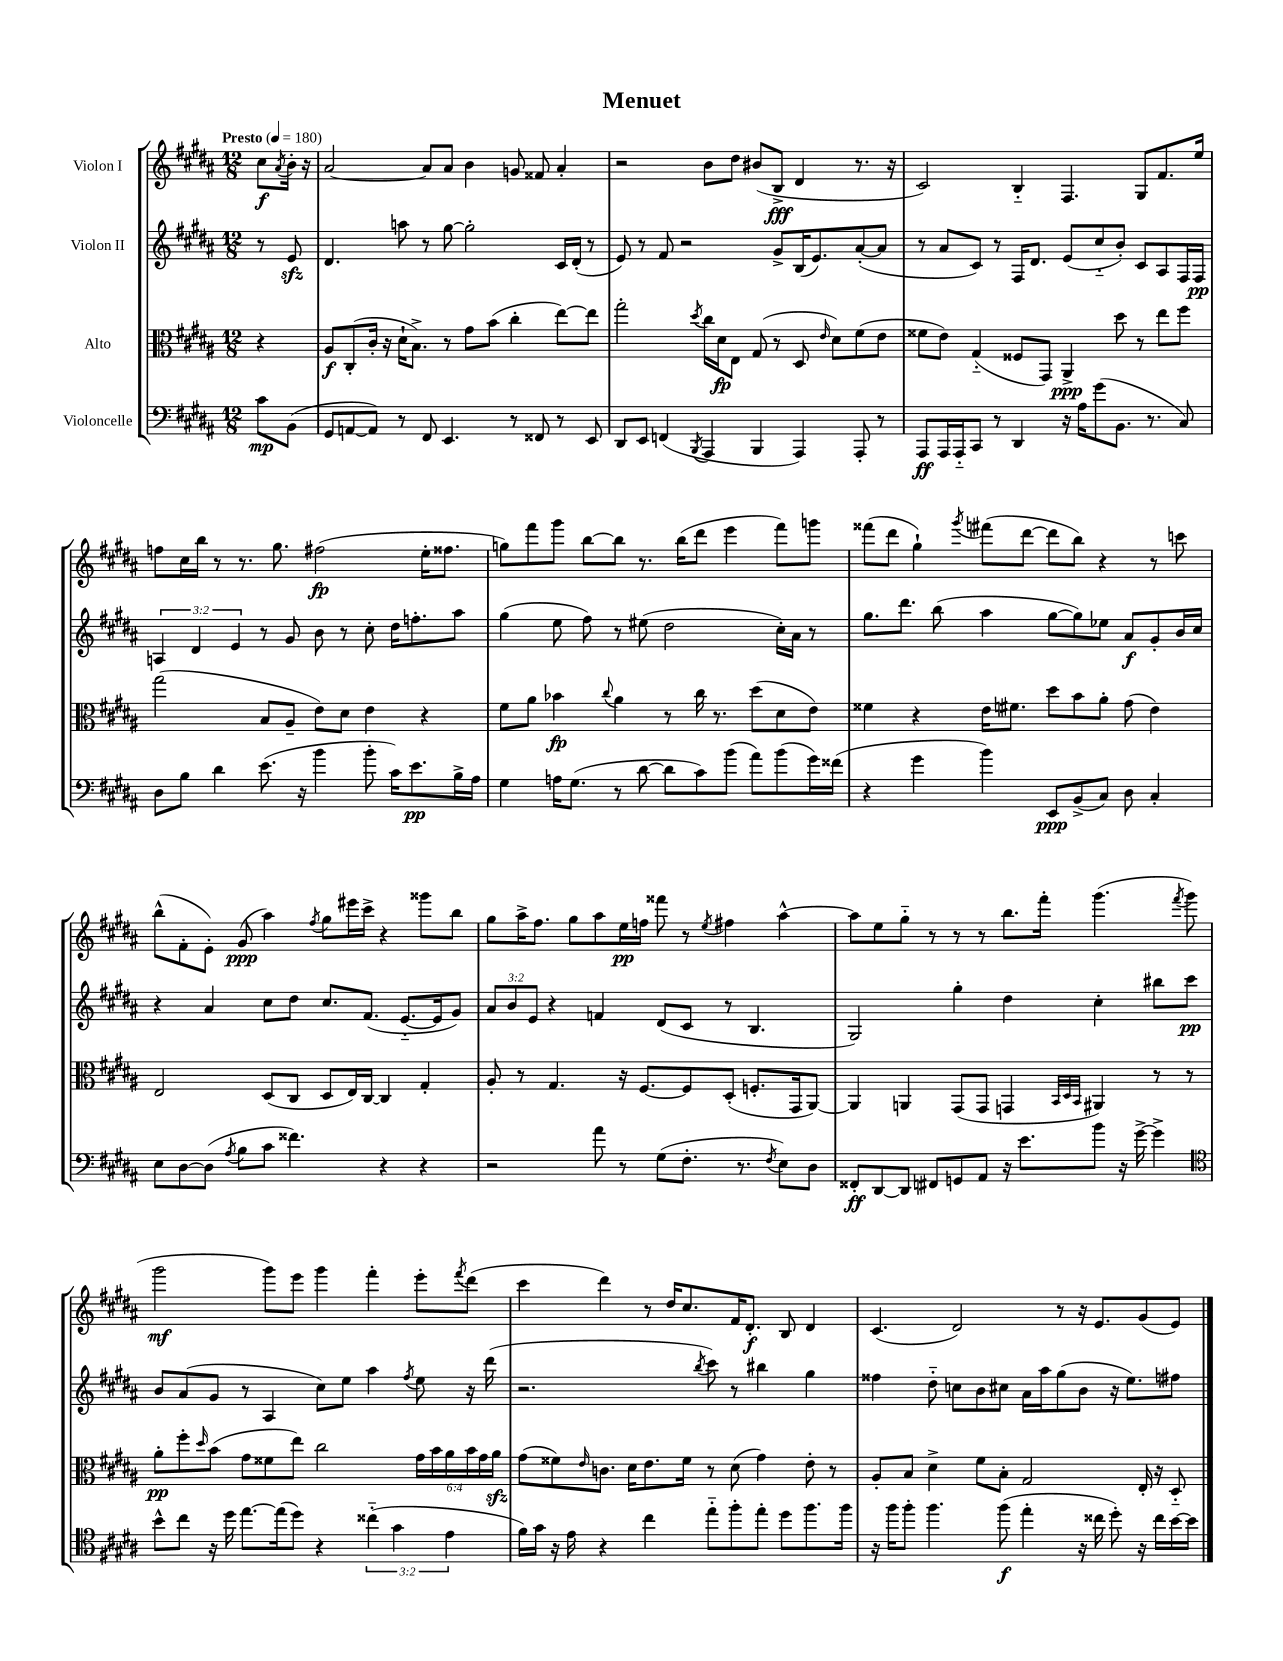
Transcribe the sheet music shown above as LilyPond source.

\header { title = "Menuet" }
<<
\new StaffGroup <<
\new Staff = "s0" \with { instrumentName = "Violon I" } {
    \clef treble \key b \major \numericTimeSignature \time 12/8 \partial 4 \tempo "Presto" 4 = 180
    cis''8\f \acciaccatura { ais'8 } b'16-. r16 |
    ais'2~ ais'8 ais'8 b'4 g'8 fisis'8 ais'4-. |
    r2 b'8 dis''8 bis'8( b8->\fff dis'4 r8. r16 |
    cis'2) b4-_ fis4. gis8 fis'8. e''16 |
    f''8 cis''16 b''16 r8 r8. gis''8. fis''2\fp( e''16-. fisis''8. |
    g''8) fis'''8 gis'''8 b''8~ b''8 r8. b''16( dis'''8 e'''4 fis'''8) g'''8 |
    fisis'''8( dis'''8 gis''4-!) \acciaccatura { gis'''8 } fis'''8( dis'''8~ dis'''8 b''8) r4 r8 c'''8 |
    b''8-^( fis'8-. e'8-.) gis'8\ppp( ais''4) \acciaccatura { fis''8 } gis''8 eis'''16 cis'''16-> r4 gisis'''8 b''8 |
    gis''8 ais''16-> fis''8. gis''8 ais''8 e''16\pp f''16 fisis'''8 r8 \acciaccatura { e''8 } fis''4 ais''4~-^ |
    ais''8 e''8 gis''8-_ r8 r8 r8 b''8. fis'''16-. gis'''4.( \acciaccatura { fis'''8 } gis'''8 |
    gis'''2\mf gis'''8) e'''8 gis'''4 fis'''4-. e'''8-. \acciaccatura { fis'''8 } dis'''8( |
    cis'''4 dis'''4) r8 dis''16 cis''8. fis'16 dis'8.-.\f b8 dis'4 |
    cis'4.( dis'2) r8 r16 e'8. gis'8( e'8) \bar "|." |
}
\new Staff = "s1" \with { instrumentName = "Violon II" } {
    \clef treble \key b \major \numericTimeSignature \time 12/8 \override Staff.TupletNumber.text = #tuplet-number::calc-fraction-text \partial 4
    r8 e'8\sfz |
    dis'4. a''8 r8 gis''8~ gis''2-. cis'16 dis'16-.( r8 |
    e'8) r8 fis'8 r2 gis'8-> b16( e'8.) ais'8~-.( ais'8 |
    r8 ais'8 cis'8) r8 fis16 dis'8. e'8( cis''8-_ b'8-.) cis'8 ais8 fis16 fis16\pp |
    \tuplet 3/2 { a4 dis'4 e'4 } r8 gis'8 b'8 r8 cis''8-. dis''16 f''8.-. ais''8 |
    gis''4( e''8 fis''8) r8 eis''8( dis''2 cis''16-.) ais'16 r8 |
    gis''8. dis'''8. b''8( ais''4 gis''8~ gis''8) ees''8 ais'8\f gis'8-. b'16 cis''16 |
    r4 ais'4 cis''8 dis''8 cis''8. fis'8.( e'8.~-_ e'16 gis'8) |
    \tuplet 3/2 { ais'8 b'8 e'8 } r4 f'4 dis'8( cis'8 r8 b4. |
    gis2) gis''4-. dis''4 cis''4-. bis''8 cis'''8\pp |
    b'8 ais'8( gis'8 r8 ais4 cis''8) e''8 ais''4 \acciaccatura { fis''8 } e''8 r16 dis'''16( |
    r2. \acciaccatura { b''8 } cis'''8) r8 bis''4 gis''4 |
    fisis''4 dis''8-_ c''8 b'8 cis''8 ais'16 ais''16 gis''8( b'8 r16 e''8.) fis''8 \bar "|." |
}
\new Staff = "s2" \with { instrumentName = "Alto" } {
    \clef alto \key b \major \numericTimeSignature \time 12/8 \override Staff.TupletNumber.text = #tuplet-number::calc-fraction-text \partial 4
    r4 |
    ais8\f cis8-.( cis'16-. r16 dis'16-! b8.->) r8 gis'8 b'8( cis''4-. e''8~) e''8 |
    gis''2-. \acciaccatura { dis''8 } cis''16 dis'16\fp e8 gis8( r8 dis8 \grace { e'16 } dis'8) fis'8( e'8 |
    fisis'8 e'8) gis4-_( fisis8 gis,8) ais,4->\ppp dis''8 r8 e''8 fis''8 |
    gis''2( b8 ais8-- e'8) dis'8 e'4 r4 |
    fis'8 ais'8 bes'4\fp \appoggiatura { cis''8 } ais'4 r8 cis''16 r8. dis''8( dis'8 e'8) |
    fisis'4 r4 e'16 fis'8. dis''8 b'8 ais'8-. gis'8( e'4) |
    e2 dis8( cis8 dis8 e16) cis16~ cis4 gis4-. |
    ais8-. r8 gis4. r16 fis8.~ fis8 dis8-.( f8.-. gis,16 ais,8~) |
    ais,4 a,4 gis,8( gis,8 g,4 \grace { b,32 dis32 b,32 } ais,4) r8 r8 |
    ais'8-.\pp fis''8-. \grace { dis''16 } b'8( gis'8 fisis'8 e''8) cis''2 \tuplet 6/4 { gis'16 b'16 ais'16 b'16 gis'16 ais'16\sfz } |
    gis'8( fisis'8) \grace { e'16 } c'8. dis'16 e'8. fisis'16 r8 dis'8( gis'4) e'8-. r8 |
    ais8-. b8 dis'4-> fis'8 b8-. gis2 e16-. r16 dis8-_ \bar "|." |
}
\new Staff = "s3" \with { instrumentName = "Violoncelle" } {
    \clef bass \key b \major \numericTimeSignature \time 12/8 \override Staff.TupletNumber.text = #tuplet-number::calc-fraction-text \partial 4
    cis'8\mp b,8( |
    gis,8 a,8~ a,8) r8 fis,8 e,4. r8 fisis,8 r8 e,8 |
    dis,8 e,8 f,4( \acciaccatura { b,,8 } ais,,4 b,,4 ais,,4) ais,,8-. r8 |
    ais,,8\ff ais,,16 ais,,16-_ cis,8 r8 dis,4 r16 ais16 gis'8( b,8. r8. cis8) |
    dis8 b8 dis'4 e'8.( r16 b'4 b'8-. cis'16) e'8.\pp b16-> ais16 |
    gis4 a16 gis8.( r8 dis'8~ dis'8 cis'8) b'8( ais'8) b'8( gis'16) fisis'16( |
    r4 gis'4 b'4) e,8\ppp b,8->( cis8) dis8 cis4-. |
    e8 dis8~ dis8( \acciaccatura { ais8 } b8 cis'8 fisis'4.) r4 r4 |
    r2 ais'8 r8 gis8( fis8.-. r8. \acciaccatura { fis8 } e8) dis8 |
    fisis,8-.\ff dis,8~ dis,8 fis,8 g,8 ais,8 r16 e'8. b'8 r16 gis'16~-> gis'4-> |
    \clef tenor b'8-^ cis''8 r16 dis''16 e''8.~ e''16( dis''8) r4 \tuplet 3/2 { cisis''4-_( gis'4 e'4 } |
    fis'16) gis'16 r16 e'16 r4 cis''4 e''8-_ fis''8-. e''8-. dis''8 fis''8. fis''16 |
    r16 fis''16 fis''8-. fis''4. fis''8\f( e''4-. r16 cisis''16 dis''8-.) r16 cisis''16 b'16~ b'16 \bar "|." |
}
>>
>>
\layout { \context { \Score \remove "Bar_number_engraver" } }
